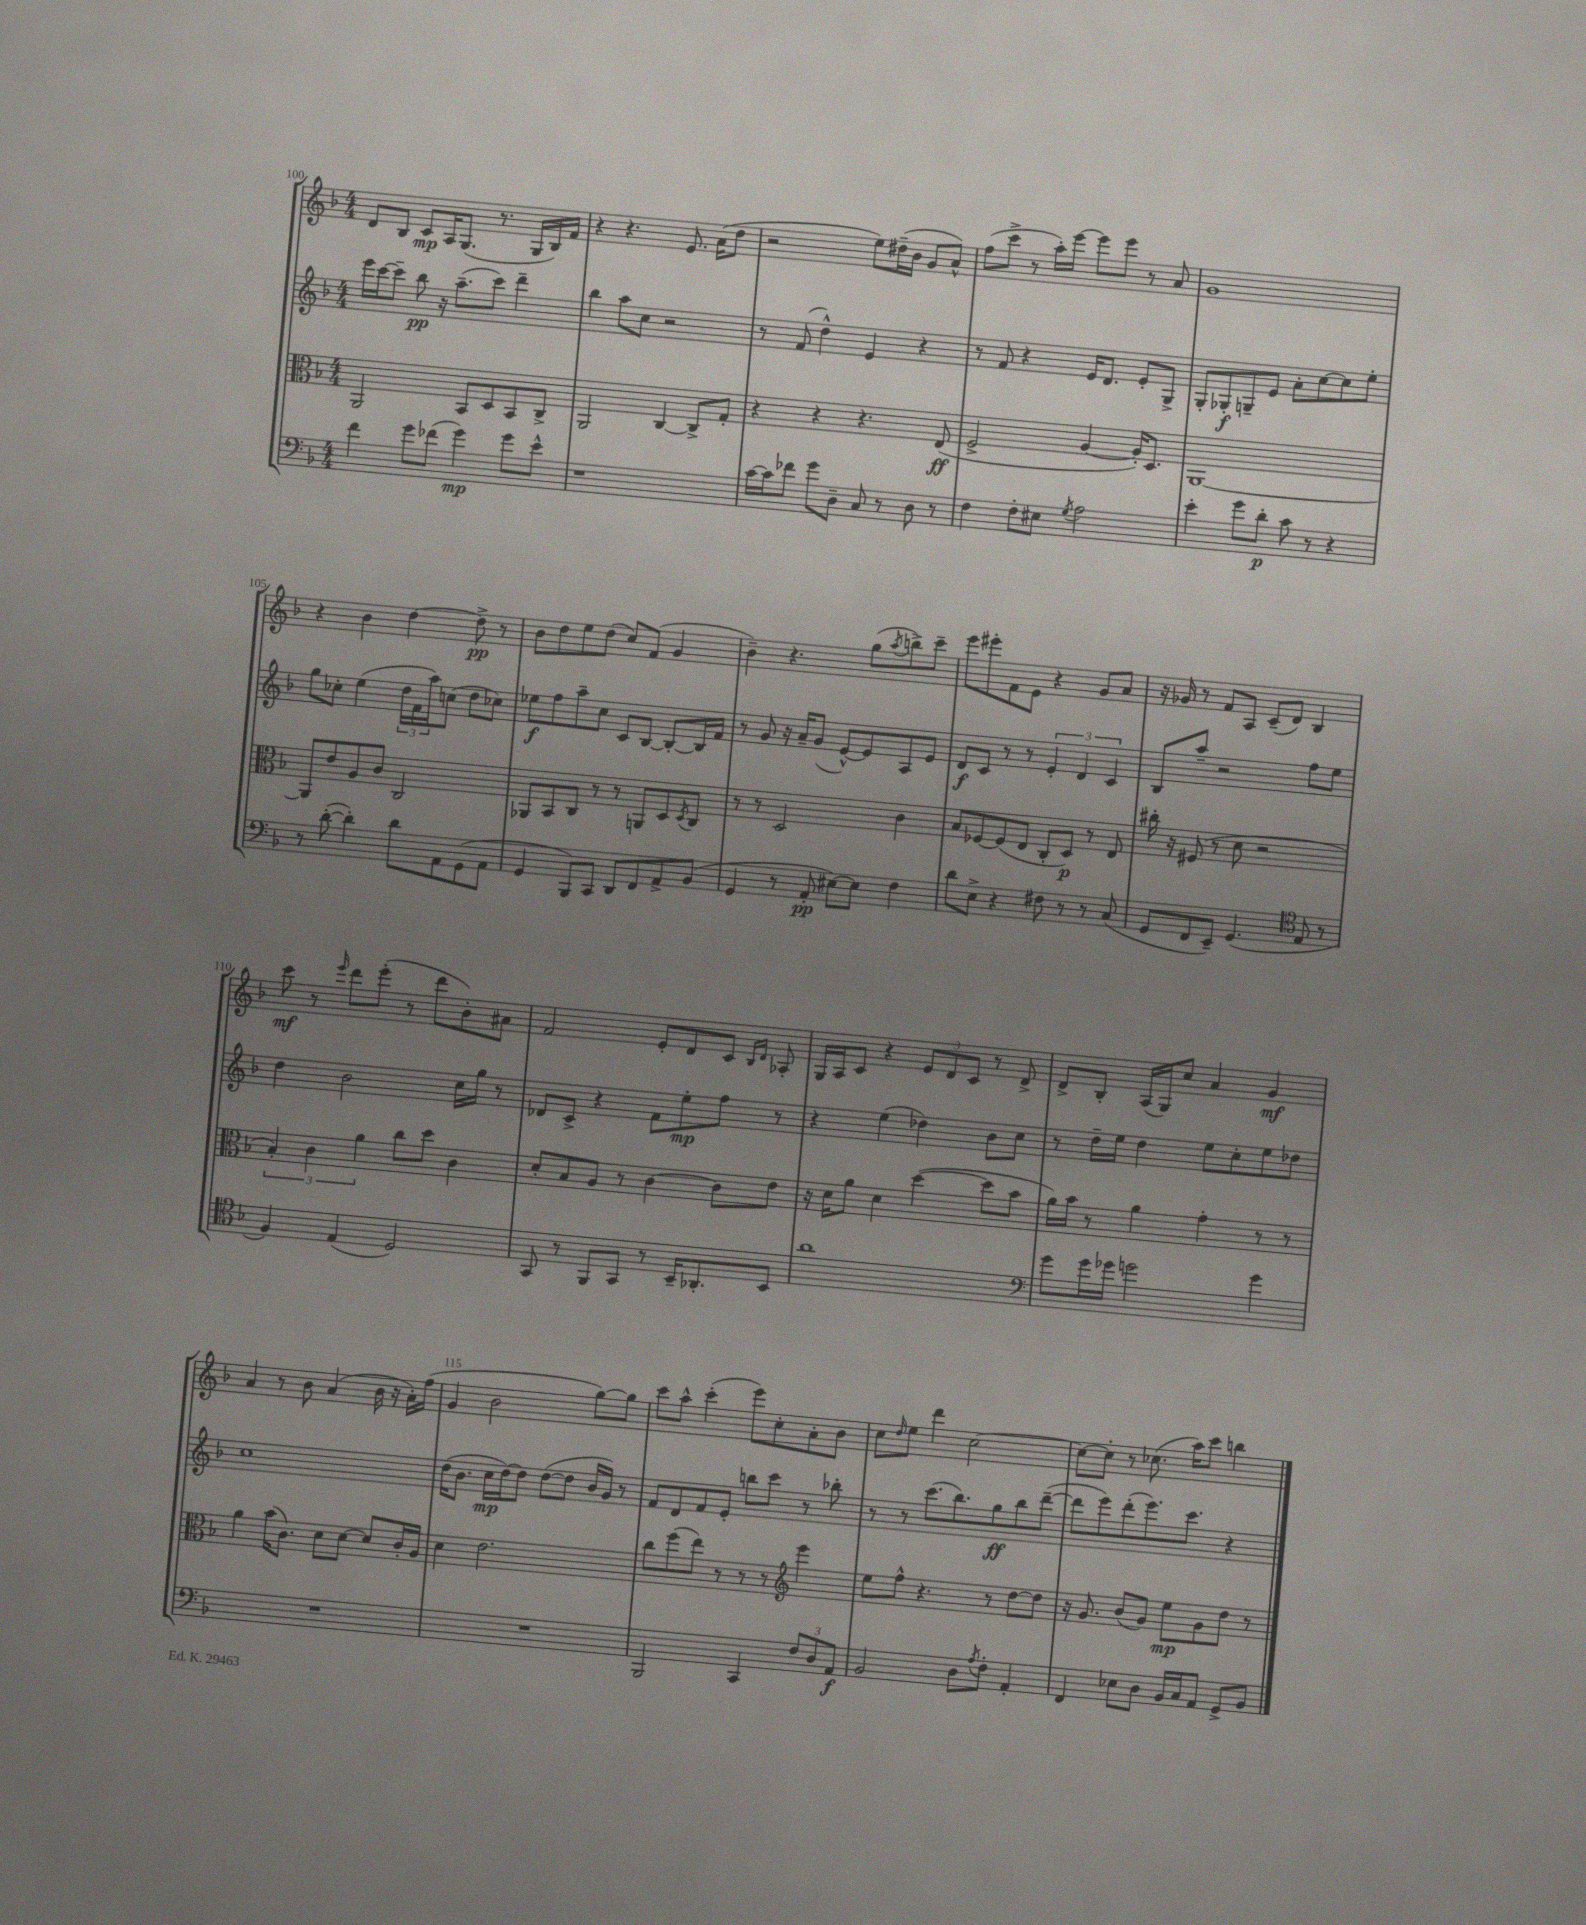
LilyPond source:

<<
\new StaffGroup <<
\new Staff = "s0" {
    \clef treble \key f \major \numericTimeSignature \time 4/4
    d'8 bes8 c'8\mp a16 g8.( r8. g16 bes16) f'16 |
    r4 r4. e'8. a'16( d''8 |
    r2 e''8) dis''16--( bes'16 g'8 a'8-^) |
    f''8( c'''8-> r8 a''16-.) e'''16~ e'''8 e'''8 r8 a'8 |
    g'1 |
    r4 bes'4 d''4~ d''8->\pp r8 |
    bes'8 d''8 e''8 d''8( c''8) f'8( g'4 |
    bes'4--) r4. g''8( \acciaccatura { a''8 } b''8->) c'''8-- |
    e'''8 eis'''8-. f'8 e'8 r4 g'8 a'8 |
    r16 ges'16 r8 f'8 a8 c'8--( d'8) bes4 |
    c'''8\mf r8 \grace { e'''16 } d'''8 e'''8-.( r8 d'''8 bes'8-.) ais'8 |
    f'2 e'8-. d'8 c'8 \grace { bes16 d'16 } aes8-. |
    g16 a16 c'8 r4 \tuplet 3/2 { e'8 d'8 c'8 } r8 d'8-> |
    d'8-> bes8-. a16( g16) c''8 a'4 g'4\mf |
    a'4 r8 bes'8 a'4( bes'16 r16 a'16-.) f''16( |
    g'4 bes'2 g''8~) g''8 |
    c'''8 a''8-^ c'''4-.( e'''8) c''8-. a'8-. bes'8 |
    c''8 \grace { d''16 } e''8 d'''4 c''2~ |
    c''8~ c''8-. r8 ces''8.( a''16) c'''8 b''4 \bar "|." |
}
\new Staff = "s1" {
    \clef treble \key f \major \numericTimeSignature \time 4/4
    e'''16 c'''16~ c'''8-- bes''8\pp r16 a''8.--( c'''8) d'''4-- |
    bes''4 a''8 c''8 r2 |
    r8 f'8( d''4-^) e'4 r4 |
    r8 f'8 r4 e'16 d'8. e'8-. g8-> |
    g8-. ges8-.\f g8-- e'8 a'8-. c''8~ c''8 e''8-. |
    g''8 ces''8-. e''4( \tuplet 3/2 { d''16 f'16 a''16) } c''8( d''8 ces''8) |
    ees''8\f f''8 a''8-- c''8 c'8 bes8~ bes8~-. bes16 f'16 |
    r8 g'8 r16 a'16-- g'8( e'8~-^) e'8 a8 e'8 |
    d'8\f c'8 r8 r8 \tuplet 3/2 { e'4-. d'4 c'4 } |
    bes8 a''8-- r2 f''8 e''8 |
    d''4 bes'2 c''16 g''16 r8 |
    des'8 c'8-> r4 f'8 e''8-.\mp f''8 r8 |
    r4 e''4( des''4) bes'8 c''8 |
    r8 d''16-- e''16 d''4 e''8 c''8-. e''8 des''8 |
    c''1 |
    d''16( bes'8. c''16\mp d''16~) d''8 d''8~( d''8 bes'16 g'16) r8 |
    f'8 d'8 f'8 e'8-. b''8 c'''8 r8 bes''8-. |
    r8 r8 c'''8.( bes''8.) g''8\ff bes''8 d'''8~--( |
    d'''8 e'''8) d'''8-.( e'''8.) c'''8. r4 \bar "|." |
}
\new Staff = "s2" {
    \clef alto \key f \major \numericTimeSignature \time 4/4
    a,2 bes,8 d8 bes,8 c8-> |
    a,2 c4~ c8-> g8-. |
    r4 r4 r4. e8\ff( |
    f2-> a4~ a16-.) d8. |
    a,1~ |
    a,8 e'8 a8 c'8 c2 |
    aes,8 bes,8 c8 r8 r8 a,8 d8 \acciaccatura { d8 } c8 |
    r8 r8 d2 c'4 |
    bes8 fes8~ fes8( e8 c8-. d8\p) r8 e8 |
    cis''16-. r16 fis8( r8 d'8 r2 |
    \tuplet 3/2 { bes4-.) c'4 a'4 } c''8 d''8 c'4 |
    d'8-. bes8 a8 r8 c'4~ c'8 e'8 |
    r16 d'16 a'8 d'4 d''4~( d''8 bes'8 |
    a'16) bes'16 r8 a'4 g'4-. r8 r8 |
    a'4 bes'16( c'8.) d'8 d'8~ d'8 c'16-. a16 |
    d'4 e'2. |
    c''8 f''8( e''8) r8 r8 r8 \clef treble e'''4 |
    e''8 f''8-^ r4. r8 d''8~ d''8 |
    r16 g'8. bes'8( g'8) e''8\mp g'8 d''8 r8 \bar "|." |
}
\new Staff = "s3" {
    \clef bass \key f \major \numericTimeSignature \time 4/4
    f'4 g'8 fes'8( g'4\mp) g'8 e'8-^ |
    r1 |
    c'16~ c'16 fes'8 g'8 d8-- c8 r8 d8 r8 |
    f4 f8-. eis8 \acciaccatura { g8 } a2 |
    e'4-. g'8 d'8-.\p c'8 r8 r4 |
    r8 d'8~-.( d'4-.) d'8 a,8 g,8( a,8 |
    g,4 bes,,8) c,8 d,8 f,8 a,8-> bes,8( |
    g,4 r8 a,8-.\pp eis8~) eis8 f4 |
    d'8 e8-> r4 fis8 r8 r8 c8( |
    g,8 f,8 e,8--) g,4.( \clef tenor e8 r8 |
    f4) e4( d2) |
    g,8 r8 f,8 g,8 r8 bes,16-- aes,8.-. bes,8 |
    a'1 |
    \clef bass g'8 g'16 ges'16 g'2 g'4 |
    R1 |
    R1 |
    bes,,2 c,4 \tuplet 3/2 { f8 d8 a,8\f } |
    bes,2 d8 \acciaccatura { a8 } f8-. a,4-. |
    f,4 ees8 d8 bes,16 c16 a,8 g,8-> bes,8 \bar "|." |
}
>>
>>
\layout { \context { \Score currentBarNumber = #100 \override BarNumber.break-visibility = ##(#f #t #t) barNumberVisibility = #(every-nth-bar-number-visible 5) } }
